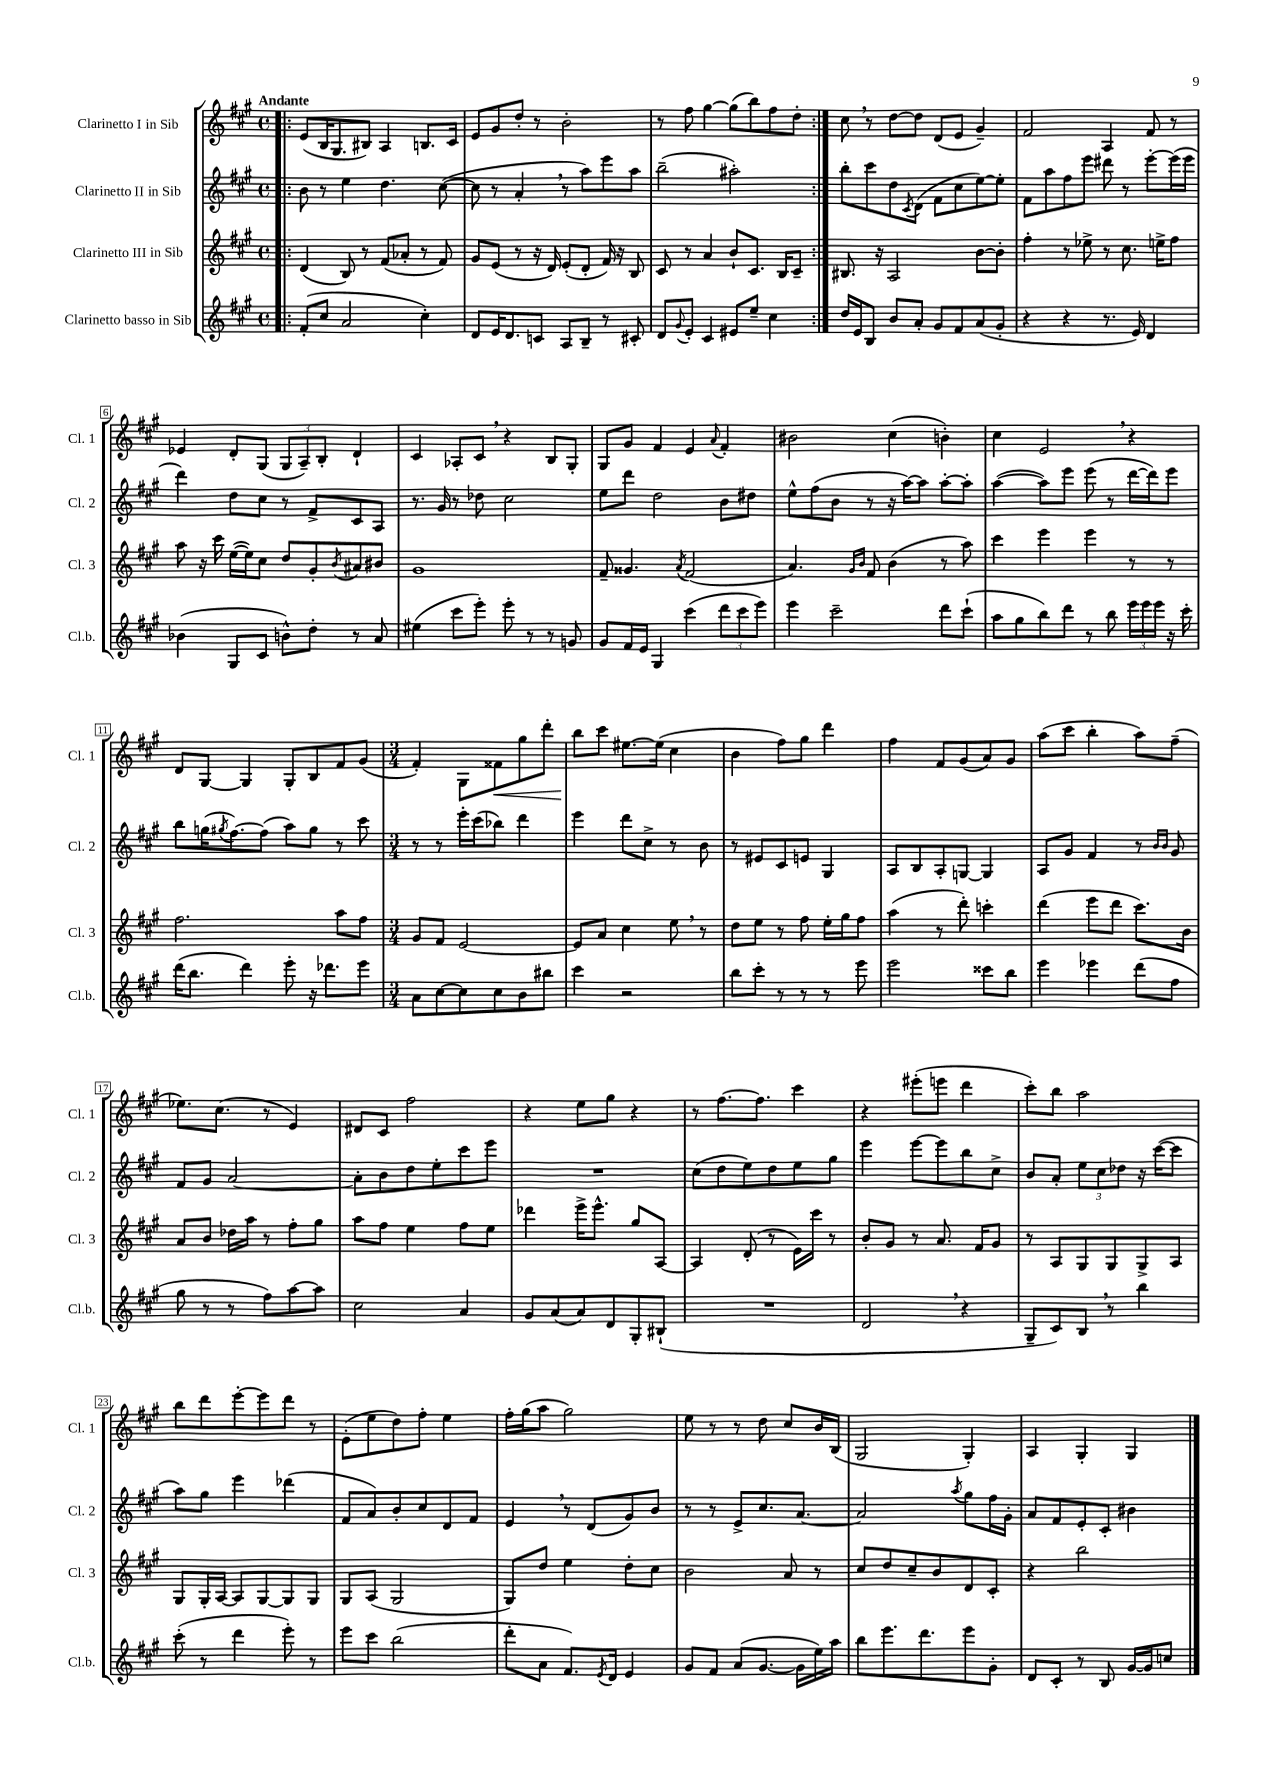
<<
\new StaffGroup <<
\new Staff = "s0" \with { instrumentName = "Clarinetto I in Sib" shortInstrumentName = "Cl. 1" } {
    \clef treble \key a \major \defaultTimeSignature \time 4/4 \tempo "Andante"
    \repeat volta 2 { \bar ".|:" e'8( b16 gis8. bis8) a4 b8. cis'16 |
    e'8 gis'8 d''8-. r8 b'2-. |
    r8 fis''8 gis''4~ gis''8( b''8) fis''8 d''8-. | }
    cis''8 \breathe r8 d''8~ d''8 d'8( e'8 gis'4--) |
    fis'2 a4 fis'8 r8 |
    ees'4 d'8-. gis8( \tuplet 3/2 { gis8 a8--) b8-. } d'4-! |
    cis'4 aes8-. cis'8 \breathe r4 b8 gis8-. |
    gis8 gis'8 fis'4 e'4 \appoggiatura { a'8 } fis'4-. |
    bis'2 cis''4( b'4-.) |
    cis''4 e'2 \breathe r4 |
    d'8 gis8~ gis4 gis8-. b8 fis'8 gis'8( |
    \numericTimeSignature \time 3/4 fis'4-.) gis8 fisis'8\< gis''8 d'''8-. |
    b''8\! cis'''8 eis''8.~ eis''16( cis''4 |
    b'4 fis''8) gis''8 d'''4 |
    fis''4 fis'8 gis'8( a'8) gis'8 |
    a''8( cis'''8 b''4-. a''8) fis''8--( |
    ees''8.) cis''8.( r8 e'4) |
    dis'8 cis'8 fis''2 |
    r4 e''8 gis''8 r4 |
    r8 fis''8.~ fis''8. cis'''4 |
    r4 eis'''8-.( e'''8 d'''4 |
    cis'''8-.) b''8 a''2 |
    b''8 d'''8 e'''8~-. e'''8 d'''8 r8 |
    e'8-.( e''8 d''8) fis''8-. e''4 |
    fis''16-. gis''16( a''8 gis''2) |
    e''8 r8 r8 d''8 cis''8 b'16 b16( |
    gis2 gis4-.) |
    a4 gis4-. gis4 \bar "|." |
}
\new Staff = "s1" \with { instrumentName = "Clarinetto II in Sib" shortInstrumentName = "Cl. 2" } {
    \clef treble \key a \major \defaultTimeSignature \time 4/4
    \repeat volta 2 { \bar ".|:" b'8 r8 e''4 d''4. cis''8~( |
    cis''8 r8 a'4-. \breathe r8 a''8) e'''8 a''8 |
    b''2--( ais''2-.) | }
    b''8-. cis'''8 d''8 \acciaccatura { cis'8 } d'8( fis'8 cis''8 e''8~) e''8-. |
    fis'8 a''8 fis''8 e'''8 dis'''8 r8 e'''8~-. e'''16( e'''16 |
    d'''4) d''8 cis''8 r8 fis'8-> cis'8 a8 |
    r8. gis'16 r8 des''8 cis''2 |
    e''8 d'''8 d''2 b'8 dis''8 |
    e''8-^ fis''8( b'8 r8 r16 a''16~) a''8 a''8~-. a''8-. |
    a''4~( a''8) e'''8 e'''8( r8 d'''16~ d'''16) e'''8 |
    b''8 g''16( \acciaccatura { gis''8 } fis''8.~) fis''8( a''8) gis''8 r8 cis'''8 |
    \numericTimeSignature \time 3/4 r8 r8 e'''16-. cis'''16( bes''8) d'''4 |
    e'''4 d'''8 cis''8-> r8 b'8 |
    r8 eis'8 cis'8 e'8 gis4 |
    a8 b8 a8-. g8~ g4 |
    a8 gis'8 fis'4 r8 \grace { b'16 b'16 } gis'8 |
    fis'8 gis'8 a'2~ |
    a'8-. b'8 d''8 e''8-. cis'''8 e'''8 |
    R2. |
    cis''8( d''8 e''8) d''8 e''8 gis''8 |
    e'''4 e'''8~ e'''8 b''8 cis''8-> |
    b'8 a'8-. \tuplet 3/2 { e''8 cis''8 des''8 } r16 cis'''16~( cis'''8 |
    a''8) gis''8 e'''4 des'''4( |
    fis'8 a'8) b'8-. cis''8 d'8 fis'8 |
    e'4 \breathe r8 d'8( gis'8) b'8 |
    r8 r8 e'8-> cis''8. a'8.~ |
    a'2 \acciaccatura { a''8 } gis''8 fis''16 gis'16-. |
    a'8 fis'8 e'8-. cis'8-. bis'4 \bar "|." |
}
\new Staff = "s2" \with { instrumentName = "Clarinetto III in Sib" shortInstrumentName = "Cl. 3" } {
    \clef treble \key a \major \defaultTimeSignature \time 4/4
    \repeat volta 2 { \bar ".|:" d'4( b8) r8 fis'8( aes'8-. r8 fis'8) |
    gis'8 e'8( r8 r16 d'16) e'8-.( d'8-. fis'16) r16 b8 |
    cis'8 r8 a'4 b'8-! cis'8. b16 cis'8-- | }
    bis8. r16 a2 b'8~ b'8-. |
    fis''4-. r8 ees''8-> r8 cis''8. e''16-> fis''8 |
    a''8 r16 cis'''16 e''16~( e''16) cis''8 d''8 gis'8-. \acciaccatura { b'8 } ais'8 bis'8 |
    gis'1 |
    fis'8-- gisis'4. \acciaccatura { a'8 } fis'2( |
    a'4.) \grace { gis'16 b'16 } fis'8 b'4( r8 a''8) |
    cis'''4 e'''4 e'''4 r8 r8 |
    fis''2. a''8 fis''8 |
    \numericTimeSignature \time 3/4 gis'8 fis'8 e'2~ |
    e'8 a'8 cis''4 e''8 \breathe r8 |
    d''8 e''8 r8 fis''8 e''16-. gis''16 fis''8 |
    a''4( r8 d'''8-.) c'''4-. |
    d'''4( e'''8 d'''8 cis'''8.) b'16 |
    a'8 b'8 des''16 a''16 r8 fis''8-. gis''8 |
    a''8 fis''8 e''4 fis''8 e''8 |
    des'''4 e'''16-> e'''8.-^ gis''8 a8~ |
    a4 d'8-.( r8 e'16) cis'''16 r8 |
    b'8-. gis'8 r8 a'8. fis'16 gis'8 |
    r8 a8 gis8 gis8 gis8-> a8 |
    gis8 gis16-. a16~ a8 gis8~ gis8 gis8 |
    gis8 a8( gis2 |
    gis8) d''8 e''4 d''8-. cis''8 |
    b'2 a'8 r8 |
    cis''8 d''8 cis''8-- b'8 d'8 cis'8-. |
    r4 b''2 \bar "|." |
}
\new Staff = "s3" \with { instrumentName = "Clarinetto basso in Sib" shortInstrumentName = "Cl.b." } {
    \clef treble \key a \major \defaultTimeSignature \time 4/4
    \repeat volta 2 { \bar ".|:" fis'8-.( cis''8 a'2 cis''4-.) |
    d'8 e'16 d'8. c'8 a8 b8-- r8 cis'8-. |
    d'8 \appoggiatura { gis'8 } e'8-. cis'4 eis'8 e''8-- cis''4 | }
    d''16 e'16 b8 b'8 a'8-. gis'8 fis'8 a'8( gis'8-. |
    r4 r4 r8. e'16) d'4 |
    bes'4( gis8 cis'8 b'8-^) d''8-. r8 a'8 |
    eis''4( cis'''8 e'''8-.) e'''8-. r8 r8 g'8 |
    gis'8 fis'16 e'16 gis4 cis'''4( \tuplet 3/2 { d'''8 cis'''8 e'''8) } |
    e'''4 cis'''2-- d'''8 cis'''8-!( |
    a''8 gis''8 b''8) d'''8 r8 b''8 \tuplet 3/2 { e'''16 e'''16 e'''16 } r16 cis'''16-. |
    d'''16( b''8. d'''4) e'''8-. r16 des'''8. e'''8 |
    \numericTimeSignature \time 3/4 a'8 cis''8~ cis''8 cis''8 b'8 bis''8 |
    cis'''4 r2 |
    b''8 cis'''8-. r8 r8 r8 e'''8 |
    e'''2 cisis'''8 b''8 |
    e'''4 ees'''4 d'''8( fis''8 |
    gis''8 r8 r8 fis''8) a''8~ a''8 |
    cis''2 a'4 |
    gis'8 a'8( a'8) d'8 gis8-. bis8-!( |
    R2. |
    d'2 \breathe r4 |
    gis8-- cis'8) b8 \breathe r8 b''4 |
    cis'''8-.( r8 d'''4 e'''8-.) r8 |
    e'''8 cis'''8 b''2( |
    d'''8-. a'8 fis'8.) \acciaccatura { e'8 } d'16 e'4 |
    gis'8 fis'8 a'8( gis'8.~ gis'16 e''16) a''16 |
    b''8 e'''8. d'''8. e'''8 gis'8-. |
    d'8 cis'8-. r8 b8 gis'16~ gis'16 c''8 \bar "|." |
}
>>
>>
\layout { \context { \Score \override BarNumber.stencil = #(make-stencil-boxer 0.1 0.3 ly:text-interface::print) } }
